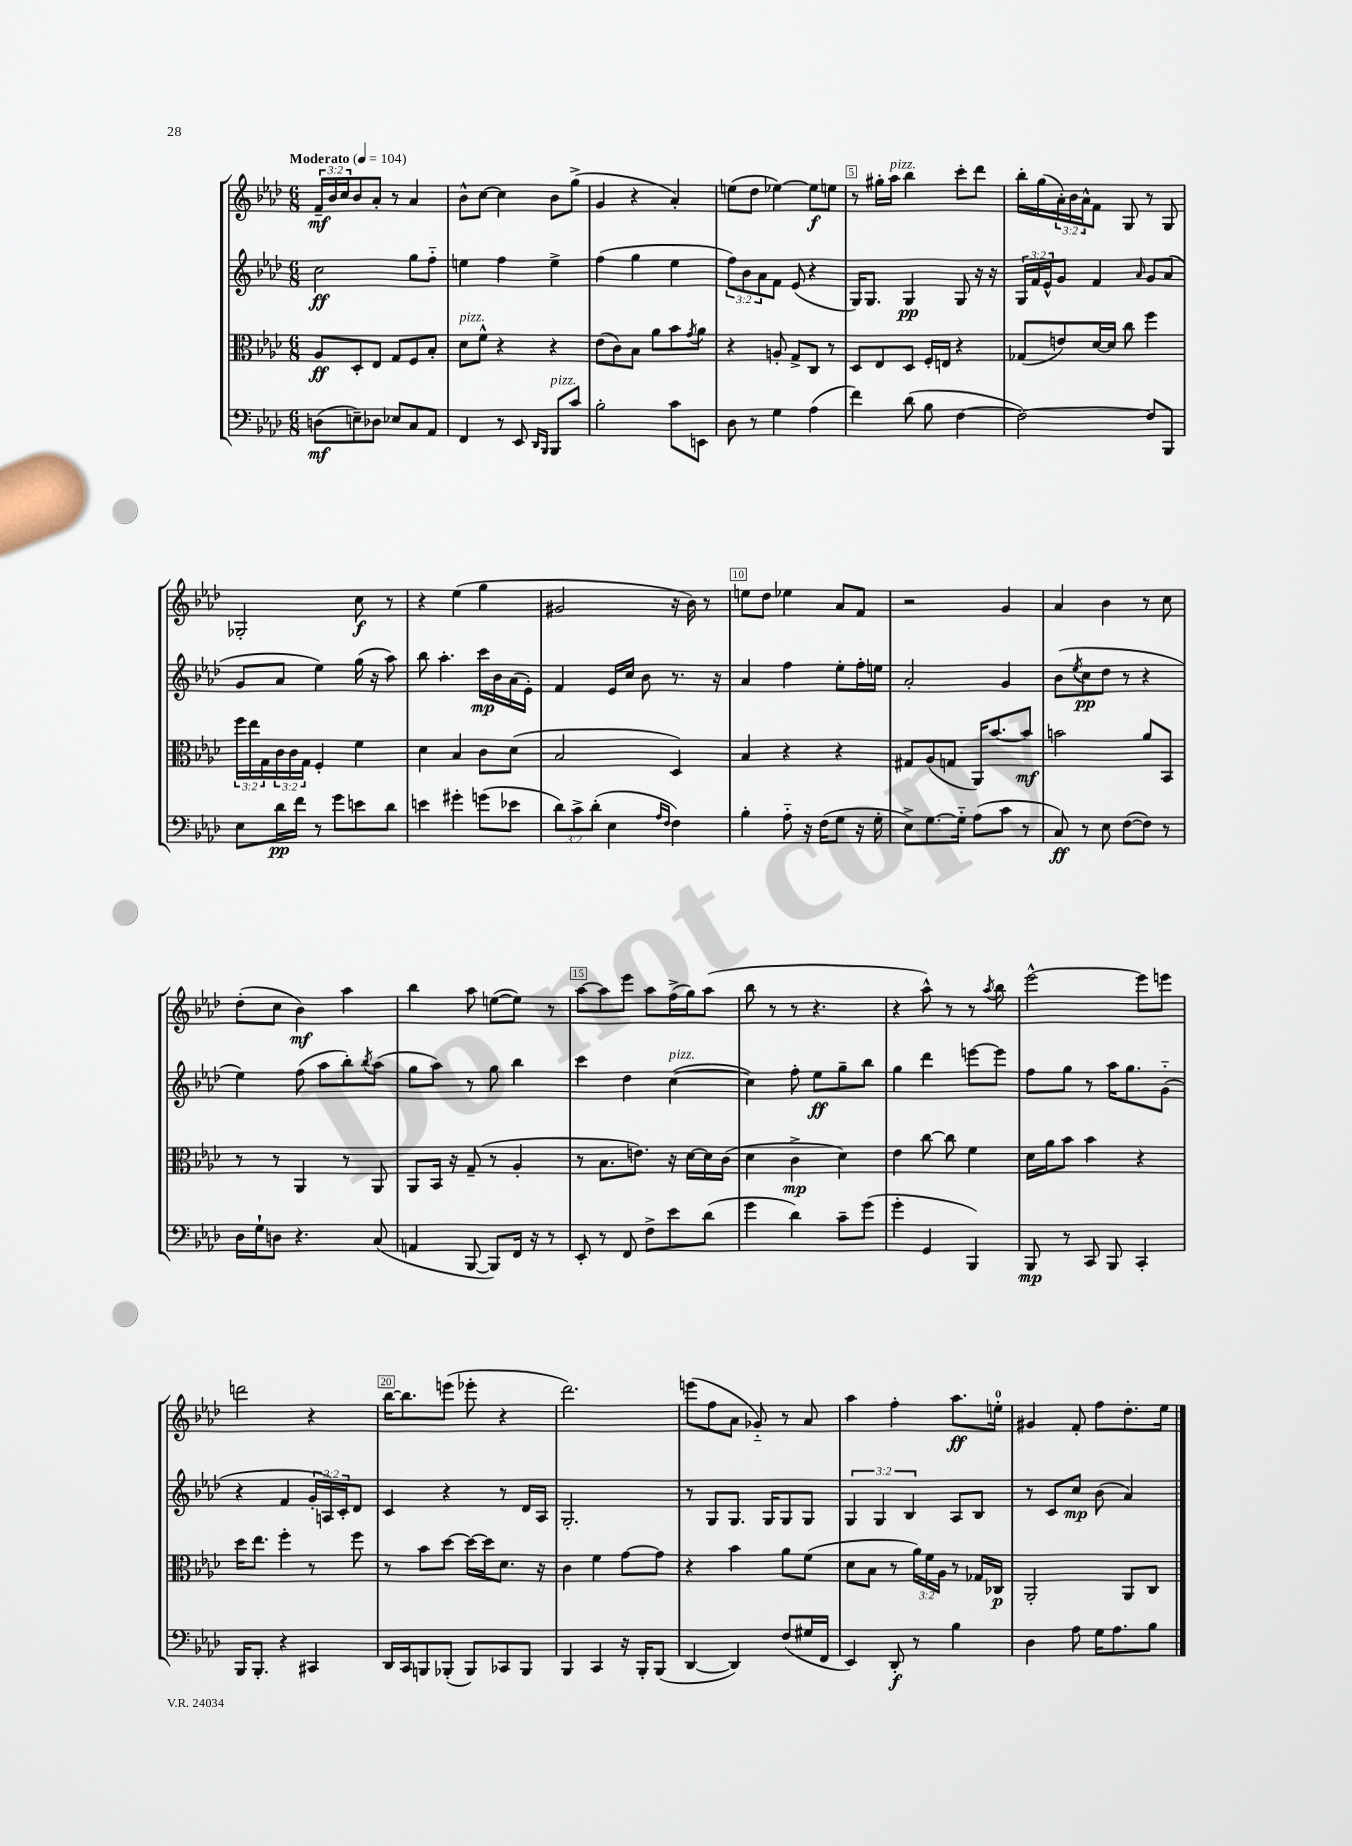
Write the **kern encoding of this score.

**kern	**kern	**kern	**kern
*staff4	*staff3	*staff2	*staff1
*clefF4	*clefC3	*clefG2	*clefG2
*k[b-e-a-d-]	*k[b-e-a-d-]	*k[b-e-a-d-]	*k[b-e-a-d-]
*M6/8	*M6/8	*M6/8	*M6/8
*MM104	*MM104	*MM104	*MM104
(8D\L	8A-/L	2cc\	24f~/LL
.	.	.	24b-/
.	.	.	24cc/J
8E~\)	8D-'/	.	8b-/
8D-\J	8E-/J	.	8a-'/J
8E-/L	8G/L	.	8r
8C/	8F/	8gg\L	4a-/
8AA-/J	8B-'/J	8ff'~\J	.
=	=	=	=
4FF/	8d-\L	4ee\	8b-^^\L
.	8f^^\J	.	[8cc\J
8r	4r	4ff\	4cc\]
8EE-/	.	.	.
16qqDD-/LL	.	.	.
16qqBBB-/JJ	.	.	.
8BBB-/L	4r	4ee^\	8b-\L
8c/J	.	.	(8gg^\J
=	=	=	=
2B-'\	(8e-\L	(4ff\	4g/
.	8c\)	.	.
.	8B-\J	4gg\	4r
.	8a-\L	.	.
8c\L	8b-\	4ee-\	4a-'/)
.	8qg/	.	.
8EE\J	8a-\J	.	.
=	=	=	=
8D-\	4r	12ff\L)	(8ee\L
.	.	12b-\	.
8r	.	.	8dd-\J
.	.	12a-\	.
4G\	8A'/	8f\J	[4ee-\)
.	8G^/L	(8e-/	.
(4A-\	8C/J	4r	8ee-\]L
.	8r	.	8ee\J
=	=	=	=
4f\)	8D-/L	16G/LK)	8r
.	.	8.G/J	.
.	8E-/	.	16gg#'\LL
.	.	.	16aa-\JJ
(8d-\	8D-/J	4G/	4bb-\
8B-\	16F'/LL	.	.
.	16E/JJ	.	.
[4F\	4r	8G/	8ccc'\L
.	.	16r	8ddd-\J
.	.	16r	.
=	=	=	=
2F\_)	(8G-/L	24G/LL	16bb-'\LL
.	.	24f/	.
.	.	.	(16gg\
.	.	24e-^^/J	.
.	8e/)	8g/J	24a-'\)
.	.	.	24b-\
.	.	.	24a-^^\J
.	[16d-/L	4f/	8f\J
.	16d-/]JJ	.	.
.	8cc\	.	8G/
.	.	16qqa-/	.
8F/]L	4ff\	8g/L	8r
8BBB-/J	.	(8a-/J	8G/
=	=	=	=
8E-\L	24ff\LL	8g/L	2G-'/
.	24ee-\	.	.
.	24G\	.	.
16d-\L	24c\	8a-/J	.
.	24c\	.	.
16f\JJ	.	.	.
.	24G\JJ	.	.
8r	4F'/	4ee-\)	.
8g\L	.	.	.
8e\	4f\	(16gg\	8cc\
.	.	16r	.
8d-\J	.	8aa-\)	8r
=	=	=	=
4e\	4d-\	8bb-\	4r
.	.	4.aa-'\	.
4g#'\	4B-/	.	(4ee-\
(8g\L	8c\L	16ccc\LL	4gg\
.	.	16b-\	.
8e-\J	(8d-\J	(16a-\	.
.	.	16e-'\JJ)	.
=	=	=	=
12d-\L)	2B-/	4f/	2g#/
12c^\	.	.	.
(12d-'\J	.	.	.
4E-\	.	16e-/LL	.
.	.	16cc/JJ	.
.	.	8b-\	.
16qqA-/LL	.	.	.
16qqF/JJ	.	.	.
4F\)	4D-/)	8.r	16r
.	.	.	16b-\)
.	.	.	8r
.	.	16r	.
=	=	=	=
4B-'\	4B-/	4a-/	8ee\L
.	.	.	8dd-\J
8A-'~\	4r	4ff\	4ee-\
16r	.	.	.
(16F\LK	.	.	.
8G\J	4r	8ee-'\L	8a-/L
16r	.	16ff'\L	8f/J
16G'\	.	16ee\JJ	.
=	=	=	=
8E-^\L)	8G#/L	2a-'/	2r
[8.G\	(8A-/	.	.
.	8G/J	.	.
16G'~\]Jk	.	.	.
(8A-\L	16AA-/LK)	.	.
.	[8.b-/	.	.
8c\J	.	4g/	4g/
8r	8b-/]J	.	.
=	=	=	=
8C/)	2b\	(8b-\L	4a-/
.	.	8qee-/	.
8r	.	8cc\	.
8E-\	.	8dd-\J	4b-\
([8F\L	.	8r	.
8F\]J)	8a-/L	4r	8r
8r	8BB-/J	.	8cc\
=	=	=	=
16D-\LL	8r	4ee-\)	(8dd-'\L
16G`\J	.	.	.
8D\J	8r	.	8cc\J
4.r	4AA-/	(8ff\	4b-\)
.	.	8aa-\L	.
.	8r	8bb-'\)	4aa-\
.	.	8qbb-/	.
(8C/	8AA-/	(8aa-\J	.
=	=	=	=
4AA/	8AA-/L	8gg\L	4bb-\
.	16BB-/Jk	8aa-\J)	.
.	16r	.	.
[8BBB-/	(8G~/	8r	8aa-\
8BBB-/]L)	8r	8gg\	([8ee\L
16FF/Jk	4A-'/	4bb-\	8ee\]J)
16r	.	.	.
8r	.	.	8r
=	=	=	=
8EE-'/	8r	4ccc\	[8aa-\L
8r	8.B-\L	.	8aa-\]
8FF/	.	4dd-\	8eee-\J
.	8.e\J)	.	.
8F^\L	.	.	8aa-\L
8e-\	16r	([4cc\	(16ff^\L
.	[16d-\LL	.	16gg\J)
(8d-\J	16d-\]	.	(8aa-\J
.	(16c\JJ	.	.
=	=	=	=
4g\	4d-\	4cc\])	8bb-\
.	.	.	8r
4d-\)	4c^\	8ff'\	8r
.	.	8ee-\L	4.r
8c~\L	4d-\)	8gg~\	.
(8g\J	.	8bb-\J	.
=	=	=	=
4g'\	4e-\	4gg\	4r
4GG/	[8cc\	4ddd-\	8aa-^^\)
.	8cc\]	.	8r
4BBB-/)	4f\	[8eee\L	8r
.	.	.	8qaa-/
.	.	8eee\]J	8bb-\
=	=	=	=
8BBB-/	16d-\LL	8ff\L	[2eee-^^\
.	16a-\J	.	.
8r	8b-\J	8gg\J	.
8CC/	4b-\	8r	.
8BBB-/	.	16aa-\LK	.
.	.	8.gg\	.
4CC'/	4r	.	8eee-\]L
.	.	(8g'~\J	8eee\J
=	=	=	=
16BBB-/LK	16dd-\LK	4r	2ddd\
8.BBB-'/J	8.ee-\J	.	.
4r	4ff'\	4f/	.
4CC#/	8r	24g'/LL	4r
.	.	24A/)	.
.	.	24c'/J	.
.	8ff\	8d-/J	.
=	=	=	=
16DD-/LL	8r	4c/	[16bb-\LK
16CC/J	.	.	8.bb-\]
8BBB/	8b-\L	.	.
(8BBB-'/J	[8dd-\J	4r	(8eee\J
8BBB-/L)	16dd-\_LL	.	8eee-'\
.	16dd-\]J	.	.
8CC-/	8.d-\J	8r	4r
8BBB-/J	.	16d-/LL	.
.	16r	16A-/JJ	.
=	=	=	=
4BBB-/	4c\	2.G'/	2.ddd-\)
4CC/	4f\	.	.
16r	[8g\L	.	.
16BBB-'/LK	.	.	.
(8BBB-/J	8g\]J	.	.
=	=	=	=
[4DD-/	4r	8r	(8eee\L
.	.	8G/L	8ff\
4DD-/])	4b-\	8.G/J	8a-\J
.	.	.	8g-'~/)
.	.	16G/LK	.
(8F/L	8a-\L	8G/	8r
16G#/L	(8f\J	8G/J	8a-/
16FF/JJ	.	.	.
=	=	=	=
4EE-/)	8d-\L	6G/	4aa-\
.	8B-\J	.	.
.	.	6G/	.
8DD-'/	8r	.	4ff'\
.	.	6B-/	.
8r	24a-\LL)	.	.
.	24f\	.	.
.	24A-\JJ	.	.
4B-\	8r	8A-/L	8.aa-\L
.	16G-/LL	8B-/J	.
.	16C-/JJ	.	16ee'\Jk
=	=	=	=
4D-\	2AA-'/	8r	4g#/
.	.	8c/L	.
8A-\	.	8cc/J	8f'/
16G\LK	.	(8b-\	8ff\L
8.A-\	.	.	.
.	8AA-/L	4a-/)	8.dd-'\
8B-\J	8C/J	.	.
.	.	.	16ee-\Jk
==	==	==	==
*-	*-	*-	*-
